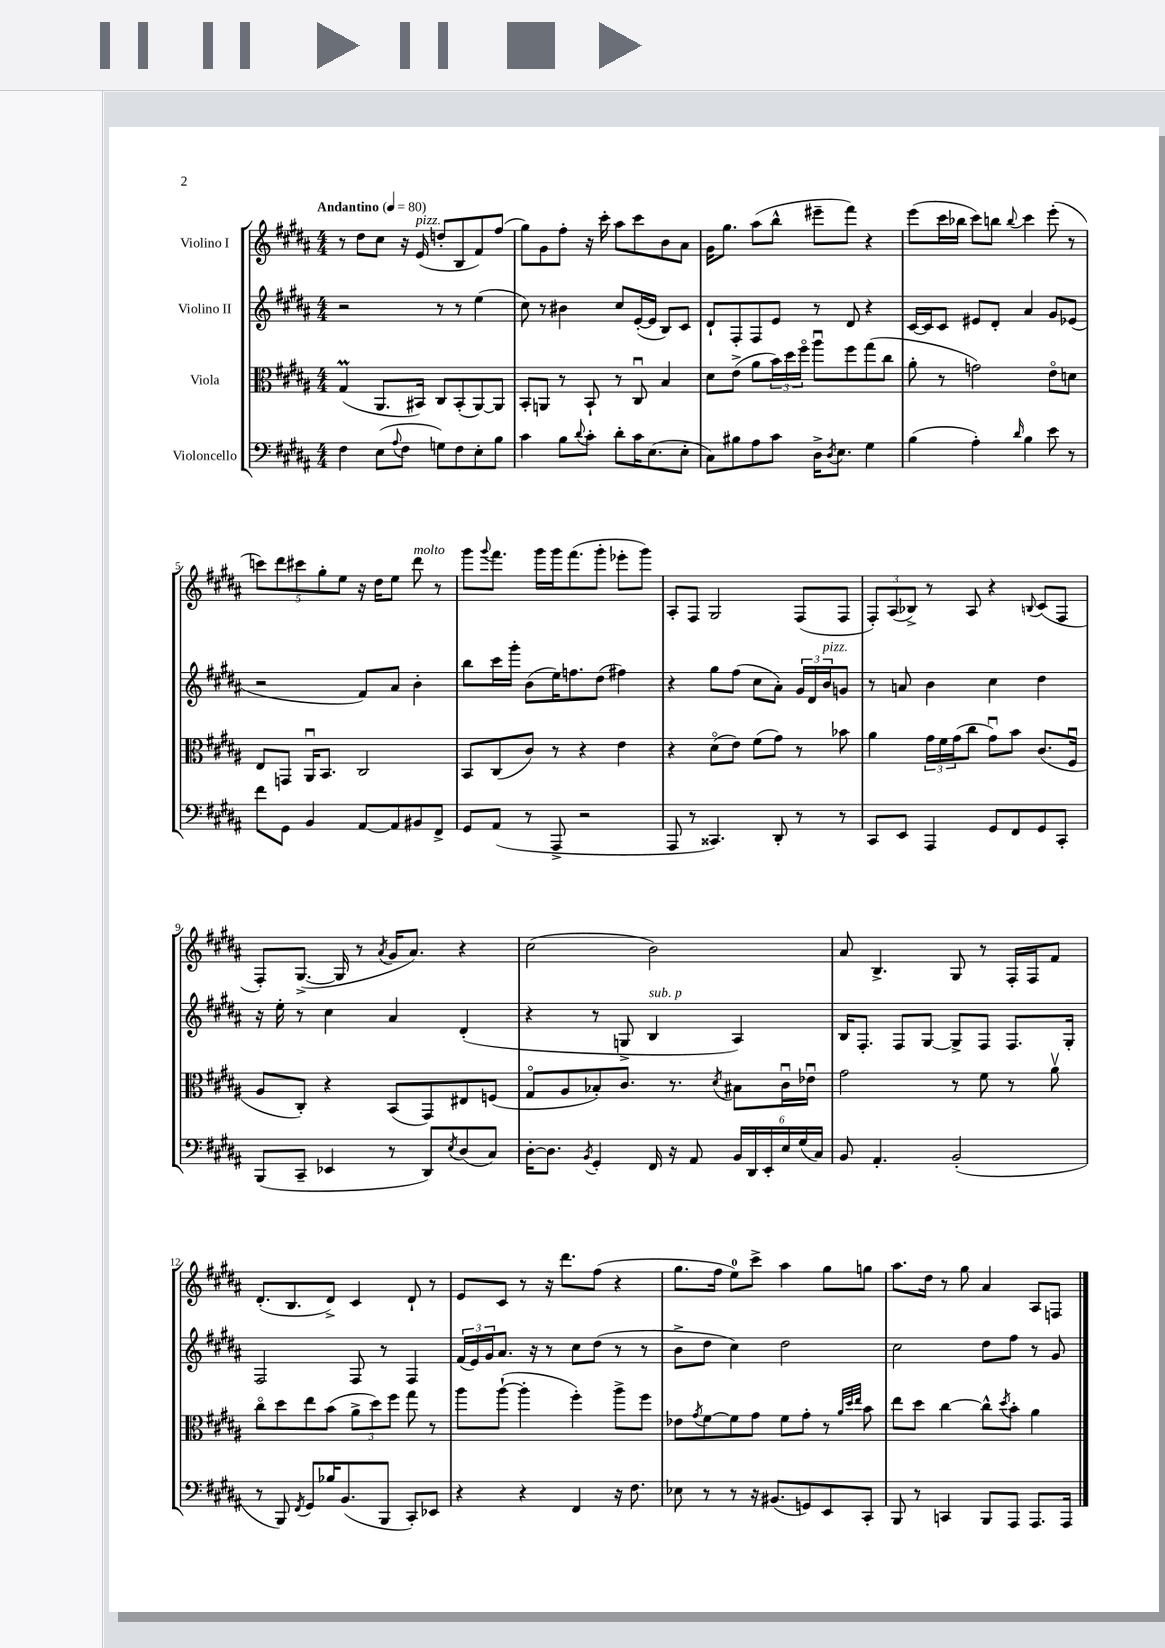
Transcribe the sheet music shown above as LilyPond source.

<<
\new StaffGroup <<
\new Staff = "s0" \with { instrumentName = "Violino I" } {
    \clef treble \key b \major \numericTimeSignature \time 4/4 \tempo "Andantino" 4 = 80
    r8 dis''8 cis''8 r16 e'16^\markup { \italic "pizz." }( d''8-. b8 fis'8) fis''8( |
    gis''8) gis'8 fis''8-. r16 cis'''16-. ais''8 cis'''8 b'8 ais'8 |
    gis'16 gis''8. ais''8( b''8-^ eis'''8-- fis'''8) r4 |
    e'''8( cis'''16 bes''16 cis'''8) b''8 \appoggiatura { b''8 } cis'''4 e'''8-.( r8 |
    \tuplet 5/4 { c'''8) dis'''8 cis'''8 gis''8-. e''8 } r16 dis''16 e''8 dis'''8^\markup { \italic "molto" } r8 |
    gis'''8 \appoggiatura { gis'''8 } fis'''8. gis'''16 gis'''16 fis'''8.( gis'''8-. ees'''8-. gis'''8) |
    ais8-. fis8 gis2 fis8( fis8 |
    \tuplet 3/2 { fis8-.) ais8( bes8->) } r8 ais8 r4 \appoggiatura { b8 } cis'8( fis8 |
    fis8-.) gis8.~->( gis16 r8 \acciaccatura { ais'8 } gis'16 ais'8.) r4 |
    cis''2( b'2) |
    ais'8 b4.-> gis8 r8 fis16-. fis16 fis'8 |
    dis'8.-.( b8. dis'8->) cis'4 dis'8-! r8 |
    e'8 cis'8 r8 r16 dis'''8. fis''8( r4 |
    gis''8. fis''16 e''8-0) cis'''8-> ais''4 gis''8 g''8 |
    ais''8. dis''16 r8 gis''8 ais'4 ais8 f8 \bar "|." |
}
\new Staff = "s1" \with { instrumentName = "Violino II" } {
    \clef treble \key b \major \numericTimeSignature \time 4/4
    r2 r8 r8 e''4( |
    cis''8) r8 bis'4 cis''8 e'16~-.( e'16 b8) cis'8 |
    dis'8-! fis8-. fis8 e'8 r8 dis'8 r4 |
    cis'16~ cis'16 cis'8 eis'8 dis'8-. ais'4 gis'8 ees'8( |
    r2 fis'8) ais'8 b'4-. |
    b''8 cis'''16 gis'''16-. b'8( e''16) f''8. dis''8( fis''4) |
    r4 gis''8 fis''8( cis''8 ais'8-.) \tuplet 3/2 { gis'16 dis'16 b'16^\markup { \italic "pizz." } } g'8 |
    r8 a'8 b'4 cis''4 dis''4 |
    r16 e''16-. r8 cis''4 ais'4 dis'4-.( |
    r4 r8 g8-> b4^\markup { \italic "sub. p" } ais4) |
    b16 fis8.-. fis8 gis8~ gis8-> fis8 fis8. gis16-. |
    fis2 fis8 r8 fis4 |
    \tuplet 3/2 { fis'16( e'16) gis'16 } ais'8. r16 r8 cis''8 dis''8( r8 r8 |
    b'8-> dis''8 cis''4) dis''2 |
    cis''2 dis''8 fis''8 r8 gis'8 \bar "|." |
}
\new Staff = "s2" \with { instrumentName = "Viola" } {
    \clef alto \key b \major \numericTimeSignature \time 4/4
    gis4\prall( ais,8. bis,16) cis8 bis,8-.( ais,8~) ais,8 |
    b,8-. a,8 r8 b,8-! r8 cis8\downbow b4 |
    dis'8 e'8->( ais'8 \tuplet 3/2 { b'16) dis''16 fis''16\flageolet } ais''8\downbow fis''8 gis''8( cis''8 |
    ais'8-. r8 g'2) e'8\flageolet d'8 |
    e8 g,8 ais,16\downbow b,8. cis2 |
    b,8 cis8( cis'8) r8 r4 e'4 |
    r4 dis'8\flageolet( e'8) fis'8( gis'8) r8 bes'8 |
    ais'4 \tuplet 3/2 { gis'16 fis'16 gis'16( } cis''8 gis'8\downbow) b'8 cis'8.( fis16\downbow |
    ais8 cis8-.) r4 b,8( gis,8) eis8 f8( |
    gis8\flageolet ais8 bes8-.) cis'8. r8. \acciaccatura { dis'8 } bis8 cis'16\downbow ees'16\downbow |
    gis'2 r8 fis'8 r8 ais'8\upbow |
    cis''8\flageolet dis''8 e''8 b'8( \tuplet 3/2 { ais'8-> dis''8) fis''8 } gis''8 r8 |
    ais''8 ais''8~-!( ais''4-. fis''4-.) ais''8-> fis''8 |
    ees'8 \acciaccatura { gis'8 } fis'8~ fis'8 gis'8 fis'8 gis'8-. r8 \grace { ais'32 dis''32 e''32 } b'8 |
    e''8 dis''8 cis''4~ cis''8-^ \acciaccatura { dis''8 } b'8-. ais'4 \bar "|." |
}
\new Staff = "s3" \with { instrumentName = "Violoncello" } {
    \clef bass \key b \major \numericTimeSignature \time 4/4
    fis4 e8( \appoggiatura { ais8 } fis8 g8) fis8 e8-. b8 |
    cis'4 b8 \appoggiatura { dis'8 } cis'8-. dis'8-. cis'16 e8.( e8-. |
    cis8) bis8 ais8 cis'8 dis16-> \acciaccatura { dis8 } e8. gis4 |
    b4( ais4-.) \grace { dis'16 } b4 e'8 r8 |
    fis'8 gis,8 b,4 ais,8~ ais,8 bis,8 fis,8-> |
    gis,8 ais,8( r8 ais,,8-> r2 |
    ais,,8 r8 cisis,4.) dis,8-. r8 r8 |
    cis,8 e,8 ais,,4 gis,8 fis,8 gis,8 cis,8-. |
    b,,8( cis,8-- ees,4 r8 dis,8) \acciaccatura { e8 } dis8( cis8) |
    dis16~-. dis8. \acciaccatura { b,8 } gis,4-. fis,16 r16 ais,8 \tuplet 6/4 { b,16 dis,16 e,16-. e16 gis16( cis16) } |
    b,8 ais,4.-. b,2-.( |
    r8 b,,8) \acciaccatura { fis,8 } gis,8 bes16 b,8.( b,,8 cis,8-.) ees,8 |
    r4 r4 fis,4 r16 fis8. |
    ees8 r8 r8 r16 bis,8.( g,8) e,8 cis,8-. |
    b,,8 r8 c,4 b,,8 ais,,8 ais,,8. ais,,16 \bar "|." |
}
>>
>>
